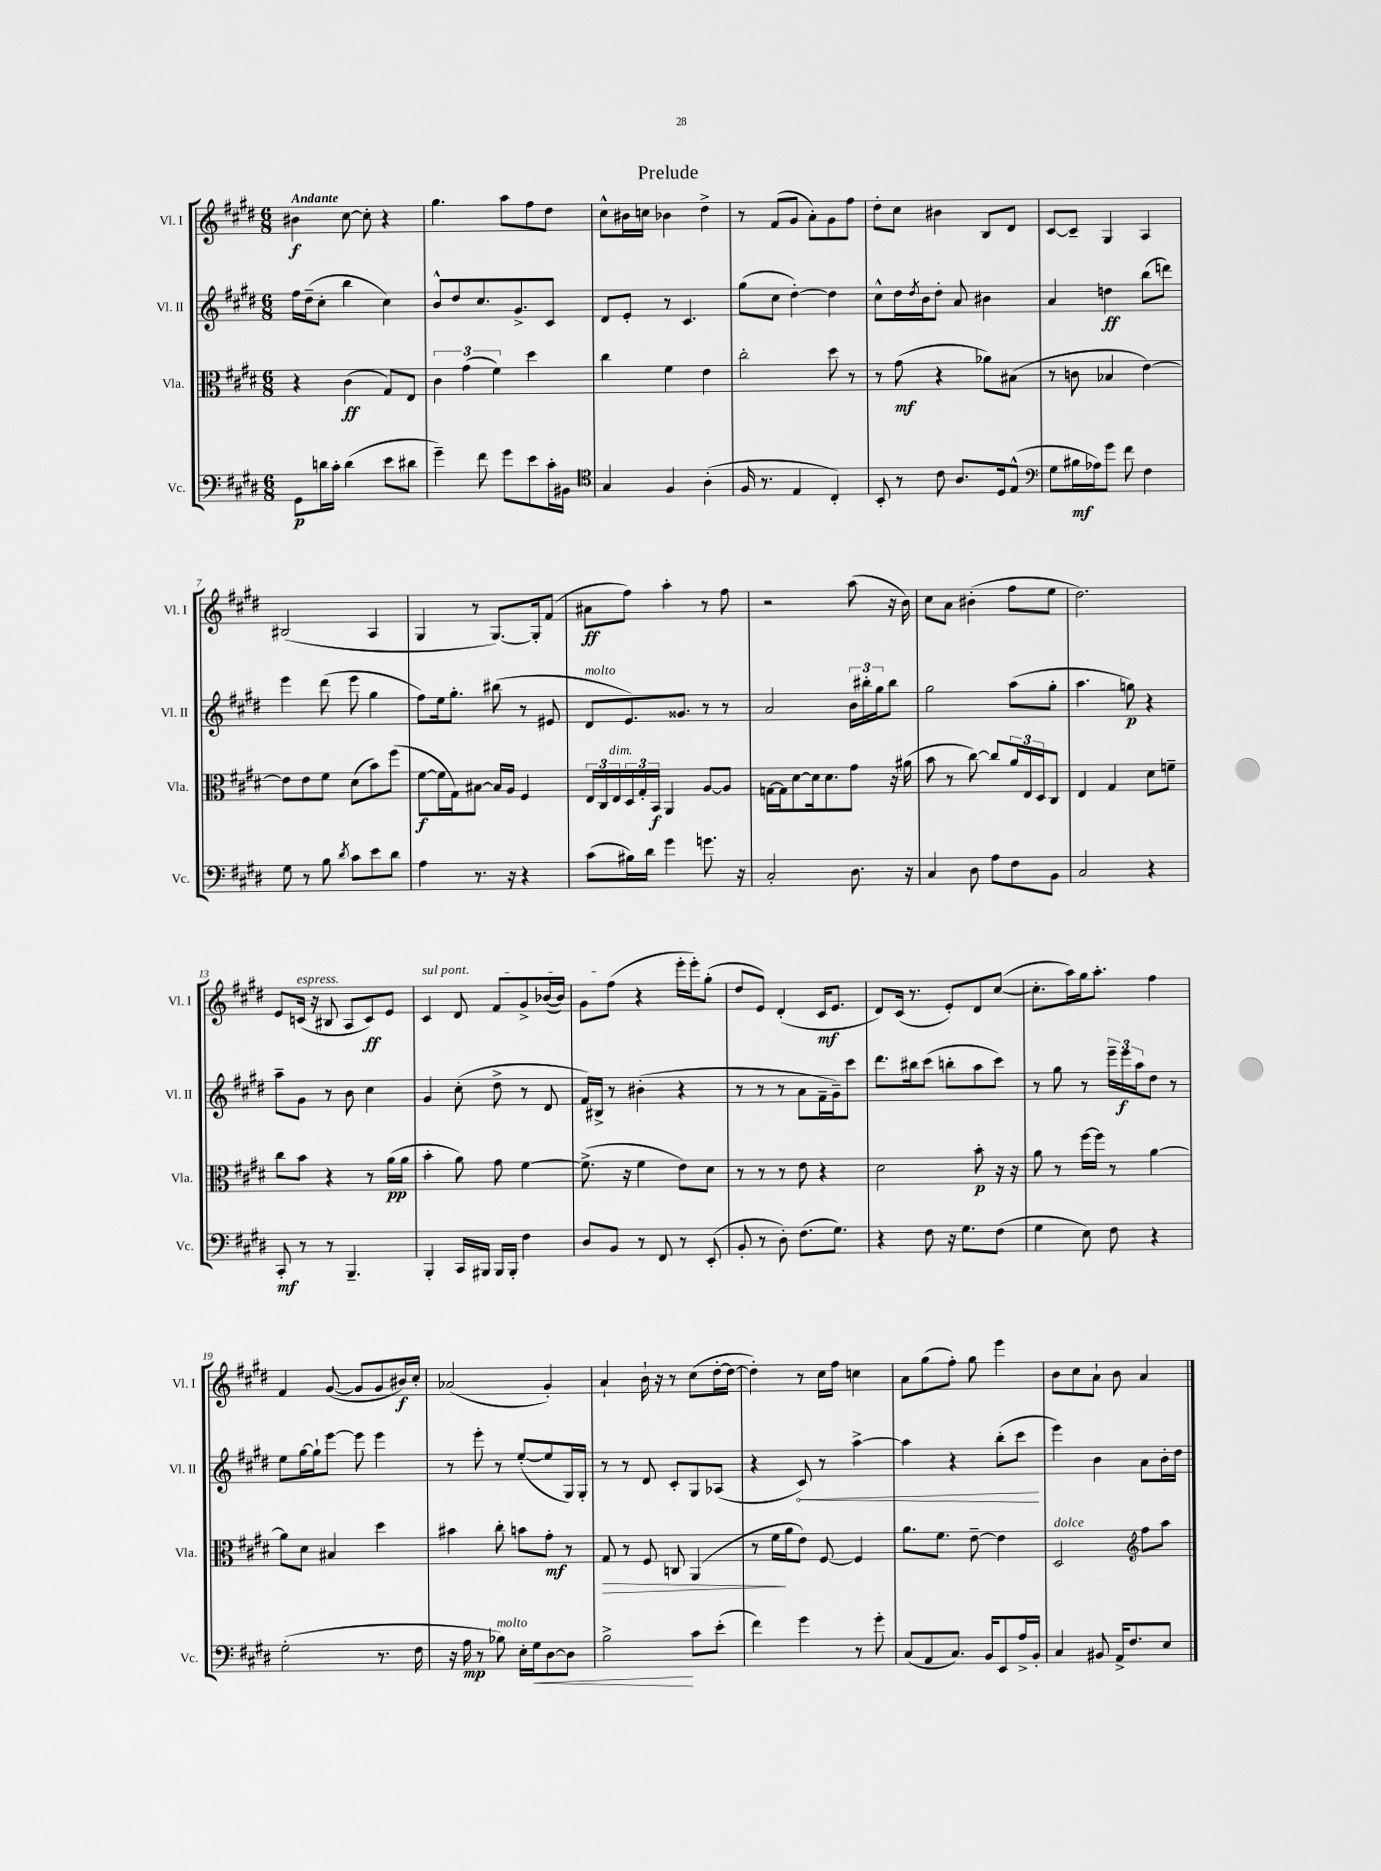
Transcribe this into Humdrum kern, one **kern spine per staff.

**kern	**dynam	**kern	**dynam	**kern	**dynam	**kern	**dynam
*part4	*part4	*part3	*part3	*part2	*part2	*part1	*part1
*staff4	*staff4	*staff3	*staff3	*staff2	*staff2	*staff1	*staff1
*I"Vc.	*	*I"Vla.	*	*I"Vl. II	*	*I"Vl. I	*
*I'Vc.	*	*I'Vla.	*	*I'Vl. II	*	*I'Vl. I	*
*clefF4	*	*clefC3	*	*clefG2	*	*clefG2	*
*k[f#c#g#d#]	*	*k[f#c#g#d#]	*	*k[f#c#g#d#]	*	*k[f#c#g#d#]	*
*M6/8	*	*M6/8	*	*M6/8	*	*M6/8	*
=1	=1	=1	=1	=1	=1	=1	=1
!	!	!	!	!	!	!LO:TX:a:B:t=Andante	!
8GG#\L	p	4r	.	16ff#\LL	.	4b#X\	f
.	.	.	.	(16dd#~\J	.	.	.
16dn\L	.	.	.	8cc#'\J	.	.	.
16c#'\JJ	.	.	.	.	.	.	.
(4d\	.	(4c#\	ff	4bb\	.	[8cc#\	.
.	.	.	.	.	.	8cc#'\]	.
8e\L	.	8G#/L)	.	4cc#\)	.	4r	.
8d#X\J	.	8E/J	.	.	.	.	.
=2	=2	=2	=2	=2	=2	=2	=2
4g#~\)	.	6c#\	.	8b^^/L	.	4.gg#\	.
.	.	.	.	8dd#/	.	.	.
.	.	(6g#\	.	.	.	.	.
8f#\	.	.	.	8.cc#/	.	.	.
.	.	6f#\)	.	.	.	.	.
8g#\L	.	.	.	.	.	8aa\L	.
.	.	.	.	8.g#^/	.	.	.
8e\	.	4dd#\	.	.	.	8ff#\	.
16c#'\L	.	.	.	8c#/J	.	8dd#\J	.
16BB#X\JJ	.	.	.	.	.	.	.
=3	=3	=3	=3	=3	=3	=3	=3
*clefC4	*	*	*	*	*	*	*
4G#/	.	4cc#\	.	8d#/L	.	8cc#^^\L	.
.	.	.	.	8e'/J	.	16b#X\L	.
.	.	.	.	.	.	16ccn\JJ	.
4F#/	.	4f#\	.	8r	.	4b-X\	.
.	.	.	.	4.c#/	.	.	.
(4A'\	.	4e\	.	.	.	4dd#^\	.
=4	=4	=4	=4	=4	=4	=4	=4
16F#/	.	2cc#'\	.	(8gg#\L	.	8r	.
8.r	.	.	.	.	.	.	.
.	.	.	.	8cc#\J	.	(8f#/L	.
4E/	.	.	.	[4dd#'\)	.	8g#/J	.
.	.	.	.	.	.	8a'\L)	.
4C#'/)	.	8dd#\	.	4dd#\]	.	8g#\	.
.	.	8r	.	.	.	8ff#\J	.
=5	=5	=5	=5	=5	=5	=5	=5
8BB'/	.	8r	.	8cc#^^\L	.	8dd#'\L	.
8r	.	(8g#\	mf	16dd#\L	.	8cc#\J	.
.	.	.	.	8qdd#/	.	.	.
.	.	.	.	16b\J	.	.	.
8c#\	.	4r	.	8dd#'\J	.	4b#X\	.
8.A/L	.	.	.	8a/	.	.	.
.	.	8a-X\L)	.	4b#X\	.	8B/L	.
16D#/k	.	.	.	.	.	.	.
(8E^^/J	.	(8B#X\J	.	.	.	8d#/J	.
=6	=6	=6	=6	=6	=6	=6	=6
*clefF4	*	*	*	*	*	*	*
8G#\L	.	8r	.	4a/	.	[8c#/L	.
16B#X\L	mf	8cn\	.	.	.	8c#~/J]	.
16A-X\J)	.	.	.	.	.	.	.
8g#\J	.	4B-X/	.	4ddn\	ff	4G#/	.
8f#\	.	.	.	.	.	.	.
4F#\	.	[4e\)	.	(8bb\L	.	4A/	.
.	.	.	.	8dddn\J)	.	.	.
!!LO:LB:g=z
=7	=7	=7	=7	=7	=7	=7	=7
8G#\	.	8e\L]	.	4eee\	.	(2B#X/	.
8r	.	8e\	.	.	.	.	.
8B\	.	8f#\J	.	(8ddd#\	.	.	.
8qd#/	.	.	.	.	.	.	.
8c#\L	.	(8d#\L	.	8eee\	.	.	.
8e\	.	8b\)	.	4gg#\	.	4A/	.
8d#\J	.	(8ff#\J	.	.	.	.	.
=8	=8	=8	=8	=8	=8	=8	=8
4A\	.	[8f#\L	f	8ff#\L)	.	4G#/	.
.	.	16f#\L]	.	16ee\k	.	.	.
.	.	16G#\J)	.	8.gg#'\J	.	.	.
8.r	.	[8B#X\J	.	.	.	8r	.
.	.	16B#/LL]	.	(8bb#X\	.	[8.G#/L)	.
16r	.	16A/JJ	.	.	.	.	.
4r	.	4F#/	.	8r	.	.	.
.	.	.	.	.	.	16G#'/k]	.
.	.	.	.	8e#X/	.	(8f#/J	.
=9	=9	=9	=9	=9	=9	=9	=9
!	!	!	!	!LO:TX:a:i:t=molto	!	!	!
(8c#\L	.	24E/LL	.	8d#/L	.	8a#X\L	ff
.	.	24C#/	.	.	.	.	.
!	!	!LO:TX:a:i:t=dim.	!	!	!	!	!
.	.	24E/	.	.	.	.	.
16B#X\L)	.	24D#/	.	8.e/)	.	8ff#\J)	.
.	.	24G#'/	.	.	.	.	.
16d#\JJ	.	.	.	.	.	.	.
.	.	24BB/JJ	f	.	.	.	.
4g#\	.	4AA/	.	.	.	4aa'\	.
.	.	.	.	8.g##X/J	.	.	.
8.gn\	.	[8A/L	.	8r	.	8r	.
.	.	8A/J]	.	8r	.	8ff#\	.
16r	.	.	.	.	.	.	.
=10	=10	=10	=10	=10	=10	=10	=10
2C#'/	.	[16Gn\LL	.	2a/	.	2r	.
.	.	16G\J]	.	.	.	.	.
.	.	[8d#\	.	.	.	.	.
.	.	16d#\k]	.	.	.	.	.
.	.	8.d#\	.	.	.	.	.
8.D#\	.	8g#\J	.	24b\LL	.	(8aa\	.
.	.	.	.	24bb#X'\	.	.	.
.	.	.	.	24gg#\J	.	.	.
.	.	16r	.	8bb#\J	.	16r	.
16r	.	(16a#X\	.	.	.	16b\)	.
=11	=11	=11	=11	=11	=11	=11	=11
4C#/	.	8b\	.	2gg#\	.	8cc#\L	.
.	.	8r	.	.	.	8a\J	.
8D#\	.	[8cc#\)	.	.	.	(4b#X'\	.
8A\L	.	8cc#/L]	.	.	.	.	.
8F#\	.	24a/L	.	(8aa\L	.	8ff#\L	.
.	.	24E/	.	.	.	.	.
.	.	24D#/J	.	.	.	.	.
8BB\J	.	8C#/J	.	8gg#'\J	.	8ee\J	.
=12	=12	=12	=12	=12	=12	=12	=12
2C#/	.	4E/	.	4.aa\	.	2.dd#\)	.
.	.	4G#/	.	.	.	.	.
.	.	.	.	8ggn\)	p	.	.
4r	.	8d#\L	.	4r	.	.	.
.	.	8fn~\J	.	.	.	.	.
!!LO:LB:g=z
=13	=13	=13	=13	=13	=13	=13	=13
8CC#'/	mf	8cc#\L	.	8aa~\L	.	8e/L	.
!	!	!	!	!	!	!LO:TX:a:i:t=espress.	!
8r	.	8b\J	.	8g#\J	.	(16cn/Jk	.
.	.	.	.	.	.	16r	.
8r	.	4r	.	8r	.	8B#X/	.
4.BBB~/	.	.	.	8b\	.	8A/L	.
.	.	8r	.	4cc#\	.	8c/)	ff
.	.	(16a\LL	pp	.	.	8e/J	.
.	.	16a\JJ	.	.	.	.	.
=14	=14	=14	=14	=14	=14	=14	=14
!	!	!	!	!	!	!LO:TX:a:i:t=sul pont.	!
4BBB'/	.	4b'\	.	4g#/	.	4c#/	.
16CC#/LL	.	8a\)	.	(8cc#'\	.	8d#/	.
16BBB#X/JJ	.	.	.	.	.	.	.
16BBB#/LL	.	8g#\	.	8dd#^\	.	8f#/L	.
16BBB#'/JJ	.	.	.	.	.	.	.
4F#\	.	[4f#\	.	8r	.	8g#^/	.
.	.	.	.	8d#/	.	([16b-X/L	.
.	.	.	.	.	.	16b-/JJ])	.
=15	=15	=15	=15	=15	=15	=15	=15
8D#/L	.	(8.f#^\]	.	16f#/LL)	.	8g#\L	.
.	.	.	.	16B#X^/JJ	.	.	.
8BB/J	.	.	.	8r	.	(8ff#\J	.
.	.	16r	.	.	.	.	.
8r	.	4f#\	.	(4b#X'\	.	4r	.
8FF#/	.	.	.	.	.	.	.
8r	.	8e\L)	.	4r	.	16eee'\LL	.
.	.	.	.	.	.	16eee'\J)	.
(8EE'/	.	8d#\J	.	.	.	(8gg#'\J	.
=16	=16	=16	=16	=16	=16	=16	=16
8BB'/	.	8r	.	8r	.	8dd#/L	.
8r	.	8r	.	8r	.	8e/J)	.
8D#'\)	.	8r	.	8r	.	(4d#'/	.
(8.F#\L	.	8e\	.	8a\L	.	.	.
.	.	4r	.	16f#~\L	.	16c#/KL	mf
8.G#\J)	.	.	.	16g#~\J)	.	8.e/J	.
.	.	.	.	8ccc#\J	.	.	.
=17	=17	=17	=17	=17	=17	=17	=17
4r	.	2d#\	.	8.ddd#\L	.	8d#/L)	.
.	.	.	.	.	.	(16c#/Jk	.
.	.	.	.	16bb#X\k	.	8.r	.
8F#\	.	.	.	(8ccc#\J	.	.	.
16r	.	.	.	8bbn'\L	.	8e'/L)	.
8.G#\L	.	.	.	.	.	.	.
.	.	8b'\	p	8aa\	.	8d#/	.
(8F#\J	.	16r	.	8ccc#\J)	.	([8cc#/J	.
.	.	16r	.	.	.	.	.
=18	=18	=18	=18	=18	=18	=18	=18
4G#\	.	8a\	.	8r	.	8.cc#'\L]	.
.	.	8r	.	8gg#\	.	.	.
.	.	.	.	.	.	16aa\L)	.
8E\)	.	[16ff#\LL	.	8r	.	16gg#\J	.
.	.	16ff#\JJ]	.	.	.	8.aa'\J	.
8F#\	.	8r	.	24eee~\LL	.	.	.
.	.	.	.	24eee\	f	.	.
.	.	.	.	24aa\J	.	.	.
4r	.	[4a\	.	8dd#\J	.	4ff#\	.
.	.	.	.	8r	.	.	.
!!LO:LB:g=z
=19	=19	=19	=19	=19	=19	=19	=19
(2G#'\	.	8a\L]	.	8ee\L	.	4f#/	.
.	.	8d#\J	.	[16gg#\L	.	.	.
.	.	.	.	16gg#`\J]	.	.	.
.	.	4B#X/	.	[8eee\J	.	([8g#/	.
.	.	.	.	8eee\]	.	8g#/L]	.
8.r	.	4dd#\	.	4eee\	.	8g#/	.
.	.	.	.	.	.	16b#X/L)	f
16F#\	.	.	.	.	.	16cc#'/JJ	.
=20	=20	=20	=20	=20	=20	=20	=20
16r	.	4b#X\	.	8r	.	(2a-X/	.
16A\	mp	.	.	.	.	.	.
8r	.	.	.	8eee'\	.	.	.
!LO:TX:a:i:t=molto	!	!	!	!	!	!	!
8B-X\)	.	8cc#'\	.	8r	.	.	.
16E'\LL	.	8bn\L	.	([8ee'/L	.	.	.
!	!LO:HP:b	!	!	!	!	!	!
16G#\J	<	.	.	.	.	.	.
[8D#\	.	8g#'\J	mf	8ee/]	.	4g#'/)	.
8D#\J]	.	8r	.	16G#/L)	.	.	.
.	.	.	.	16G#'/JJ	.	.	.
=21	=21	=21	=21	=21	=21	=21	=21
!	!	!	!LO:HP:b	!	!	!	!
2B^\	.	8G#/	>	8r	.	4a`/	.
.	.	8r	.	8r	.	.	.
.	.	8F#/	.	8d#/	.	16b`\	.
.	.	.	.	.	.	16r	.
.	.	8Cn/	.	8c#'/L	.	8r	.
8c#\L	[	(4AA/	.	8G#/	.	(8cc#\L	.
(8e'\J	.	.	.	(8A-X/J	.	[16dd#'\L	.
.	.	.	.	.	.	16dd#\JJ_	.
=22	=22	=22	=22	=22	=22	=22	=22
4f#\)	.	8r	.	4r	.	4dd#'\])	.
.	.	16f#\LL	.	.	.	.	.
.	.	16a\J	]	.	.	.	.
!	!	!	!	!	!LO:HP:b	!	!
4g#\	.	8e\J)	.	8c#/)	<	8r	.
.	.	[8F#/	.	8r	.	16cc#\LL	.
.	.	.	.	.	.	16ff#\JJ	.
8r	.	4F#/]	.	[4aa^\	.	4ccn\	.
8g#'\	.	.	.	.	.	.	.
=23	=23	=23	=23	=23	=23	=23	=23
(8C#/L	.	8.a\L	.	4aa\]	.	8a\L	.
8AA/	.	.	.	.	.	(8gg#\	.
.	.	8.f#\J	.	.	.	.	.
8.C#/J)	.	.	.	4r	.	8ff#'\J)	.
.	.	[8e~\	.	.	.	8gg#\	.
16BB/KL	.	.	.	.	.	.	.
8EE/	.	4e\]	.	(8bb'\L	.	4eee\	.
16A^/L	.	.	.	8ccc#\J	.	.	.
16BB'/JJ	.	.	.	.	.	.	.
.	.	.	.	.	[	.	.
=24	=24	=24	=24	=24	=24	=24	=24
!	!	!LO:TX:a:i:t=dolce	!	!	!	!	!
4C#/	.	2D#/	.	4eee\)	.	8b\L	.
.	.	.	.	.	.	8cc#\	.
8BB#X/	.	.	.	4b\	.	8a`\J	.
16AA^/KL	.	.	.	.	.	8b\	.
8.F#/	.	.	.	.	.	.	.
*	*	*clefG2	*	*	*	*	*
.	.	8ff#\L	.	8a\L	.	4a/	.
8E/J	.	8aa\J	.	16b'\L	.	.	.
.	.	.	.	16dd#\JJ	.	.	.
==	==	==	==	==	==	==	==
*-	*-	*-	*-	*-	*-	*-	*-
